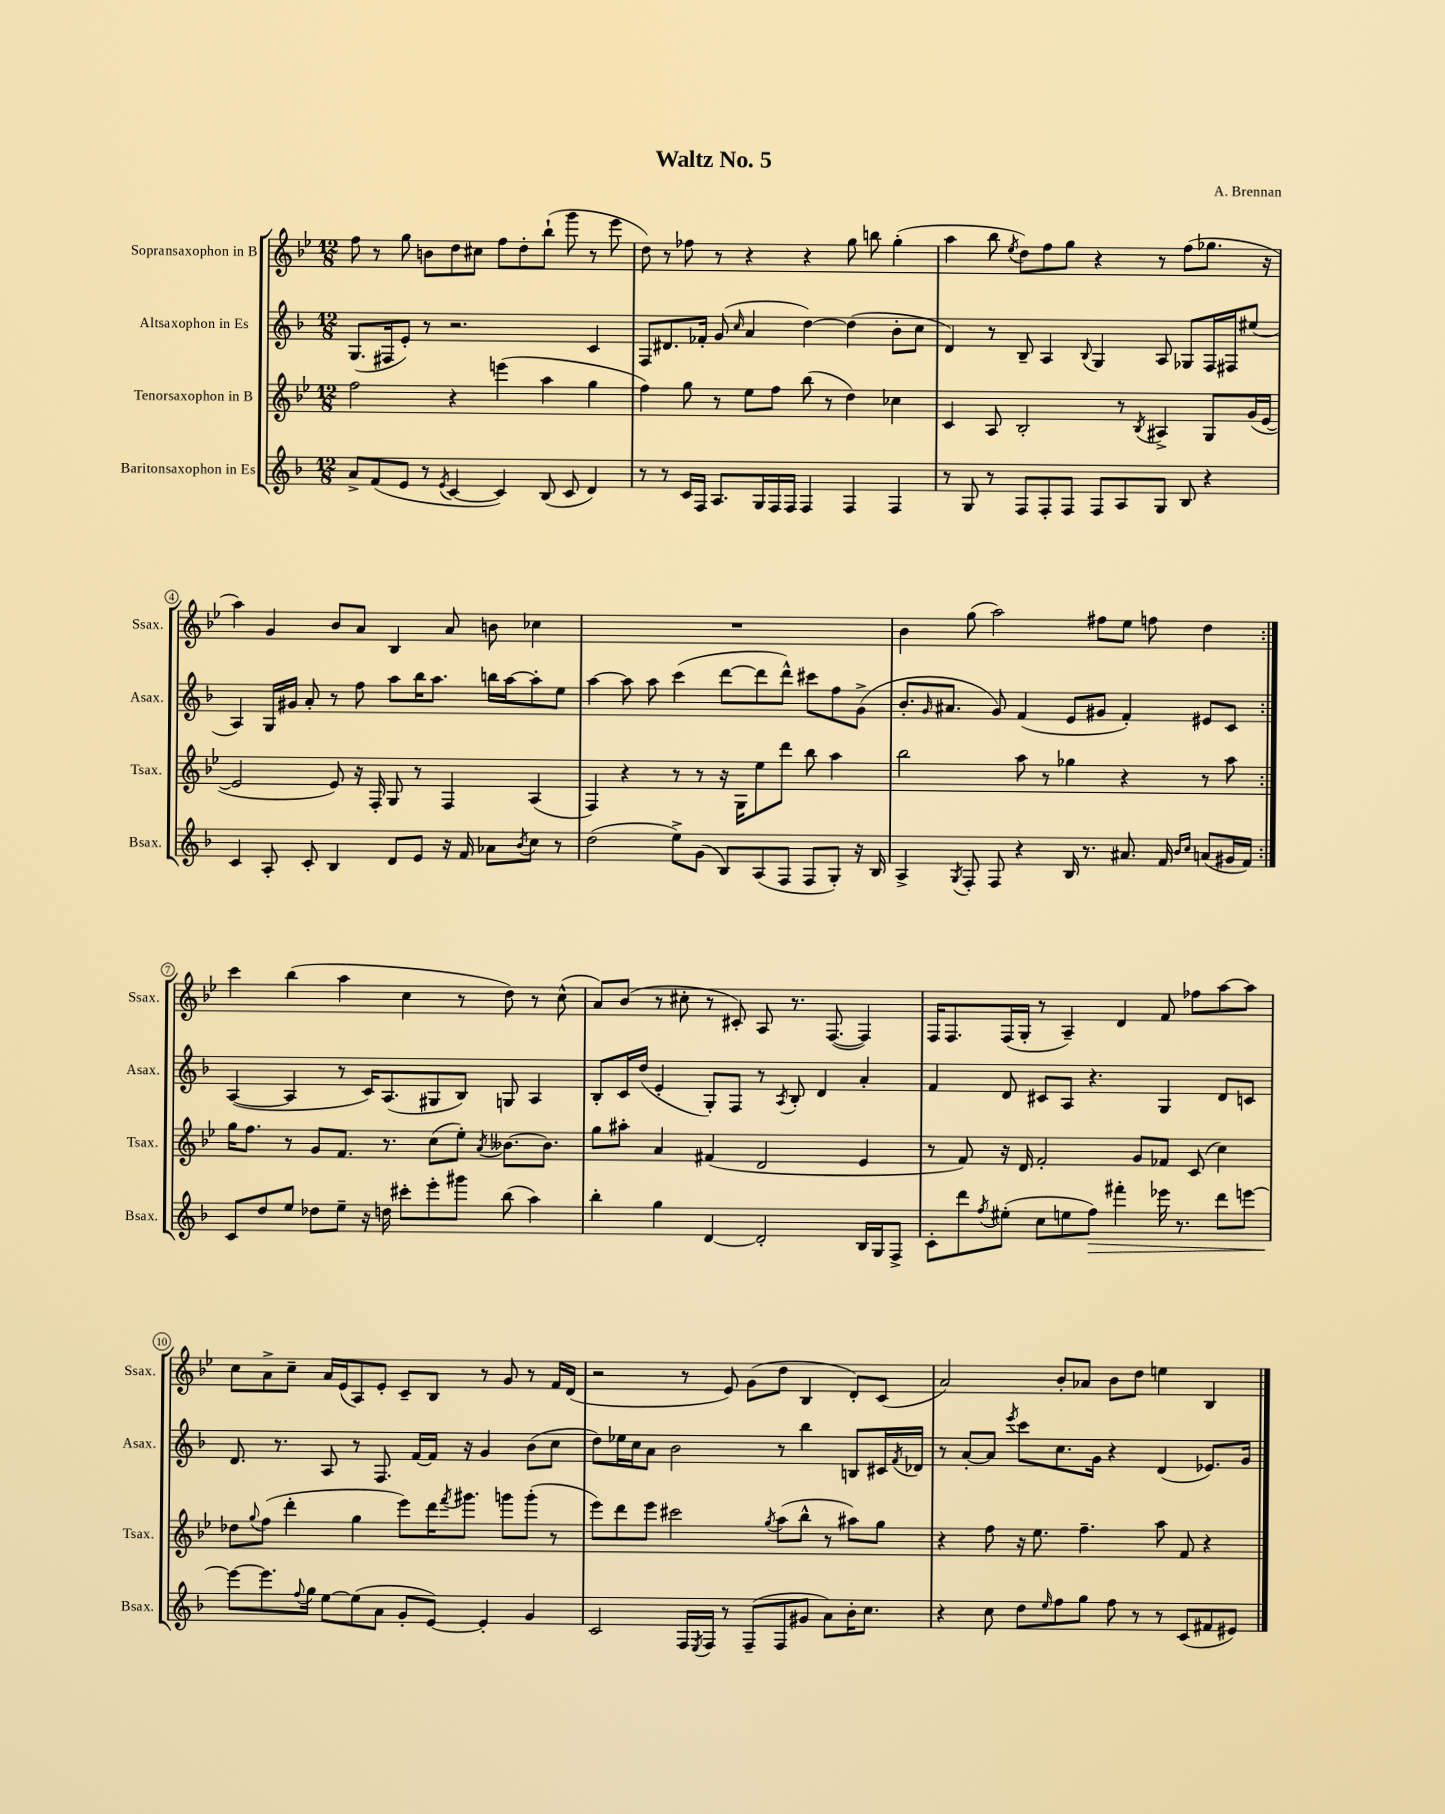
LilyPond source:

\header { title = "Waltz No. 5" composer = "A. Brennan" }
<<
\new StaffGroup <<
\new Staff = "s0" \with { instrumentName = "Sopransaxophon in B" shortInstrumentName = "Ssax." } {
    \clef treble \key bes \major \numericTimeSignature \time 12/8
    \repeat volta 2 { f''8 r8 g''8 b'8 d''8 cis''8 f''8 d''8-. bes''8-!( g'''8 r8 ees'''8 |
    d''8) r8 fes''8 r8 r4 r4 g''8 b''8 g''4-.( |
    a''4 bes''8 \acciaccatura { ees''8 } d''8) f''8 g''8 r4 r8 f''8( ges''8. r16 |
    a''4) g'4 bes'8 a'8 bes4 a'8 b'8 ces''4 |
    R1. |
    bes'4 g''8( a''2) fis''8 ees''8 f''8 d''4 | }
    c'''4 bes''4( a''4 c''4 r8 d''8) r8 c''8-^( |
    a'8) bes'8( r8 cis''8-. r8 cis'8-.) a8 r8. f8.~( f4) |
    f16 f8. f16( g16-. r8 a4--) d'4 f'8 fes''8 a''8~ a''8 |
    c''8 a'8-> c''8-- a'16 ees'16( a8) ees'8-. c'8-- bes8 r8 g'8 r8 f'16 d'16( |
    r2 r8 ees'8) g'8( d''8 bes4 d'8-.) c'8( |
    a'2) bes'8-. aes'8 bes'8 d''8 e''4 bes4 \bar "|." |
}
\new Staff = "s1" \with { instrumentName = "Altsaxophon in Es" shortInstrumentName = "Asax." } {
    \clef treble \key f \major \numericTimeSignature \time 12/8
    \repeat volta 2 { g8.( fis16 e'8-.) r8 r2. c'4 |
    f8 dis'8. fes'16-. g'8( \grace { c''16 } a'4 d''4~) d''4( bes'8-. c''8 |
    d'4) r8 bes8-- a4 \appoggiatura { bes8 } g4 a8 ges8 f16 fis16 eis''8( |
    a4) g16 gis'16 a'8-. r8 f''8 a''8 bes''16 a''8. b''16 a''16~ a''8-. e''8 |
    a''4~ a''8 a''8 c'''4( d'''8~ d'''8 d'''8-^) cis'''8 f''8 g'8->( |
    bes'8.-. \grace { g'16 } ais'8. g'8) f'4( e'8 gis'8 f'4-.) eis'8 c'8 | }
    a4~( a4 r8 c'16) a8.( gis8 bes8) g8 a4 |
    bes8-. c'16 d''16( e'4-. g8-.) f8 r8 \acciaccatura { a8 } bes8-. d'4 a'4-. |
    f'4 d'8 cis'8 a8 r4. g4 d'8 c'8 |
    d'8. r8. a8 r8 f8. f'16~ f'16 r16 g'4 bes'8( c''8 |
    d''8) ees''16 c''16 a'8 bes'2 r8 bes''4 b8 cis'16 \acciaccatura { f'8 } des'16 |
    r8 a'8~-. a'8 \acciaccatura { e'''8 } c'''8 c''8. g'16 r4 d'4( ees'8.) g'16 \bar "|." |
}
\new Staff = "s2" \with { instrumentName = "Tenorsaxophon in B" shortInstrumentName = "Tsax." } {
    \clef treble \key bes \major \numericTimeSignature \time 12/8
    \repeat volta 2 { f''2 r4 e'''4( a''4 g''4 |
    f''4) g''8 r8 ees''8 f''8 bes''8( r8 d''4) ces''4 |
    c'4 a8 bes2-. r8 \acciaccatura { bes8 } ais4-> g8 g'16( ees'16~ |
    ees'2 ees'8) r16 f16-. g8 r8 f4 a4( |
    f4) r4 r8 r8 r16 g16 ees''8 d'''8 bes''8 a''4 |
    bes''2 a''8 r8 ges''4 r4 r8 a''8 | }
    g''16 f''8. r8 g'8 f'8. r8. c''8( ees''8-.) \acciaccatura { a'8 } beses'8.~ beses'8. |
    g''8 ais''8-. a'4 fis'4( d'2 ees'4 |
    r8 f'8) r16 d'16 f'2-. g'8 fes'8 c'8( c''4) |
    des''8 \appoggiatura { g''8 } f''8( d'''4-. g''4 ees'''8) d'''16 \acciaccatura { f'''8 } gis'''8. g'''8 g'''8-.( r8 |
    ees'''8) d'''8 ees'''8 cis'''2 \acciaccatura { g''8 } a''8( bes''8-^ r8 ais''8) g''8 |
    r4 f''8 r16 ees''8. f''4.-- a''8 f'8 r4 \bar "|." |
}
\new Staff = "s3" \with { instrumentName = "Baritonsaxophon in Es" shortInstrumentName = "Bsax." } {
    \clef treble \key f \major \numericTimeSignature \time 12/8
    \repeat volta 2 { a'8-> f'8( e'8 r8 \acciaccatura { e'8 } c'4~ c'4) bes8( c'8 d'4) |
    r8 r8 c'16 f16 a8. g16 f16 f16 f4 f4 f4 |
    r8 g8 r8 f8 f8-. f8 f8 a8 g8 bes8 r4 |
    c'4 a8-. c'8-. bes4 d'8 e'8 r16 f'16 aes'8 \acciaccatura { bes'8 } c''8 r8 |
    d''2( e''8->) g'8( bes8) a8( f8 f8 g8-.) r16 bes16 |
    a4-> \acciaccatura { g8 } f8-. f8 r4 bes16 r8. ais'8. f'16 \grace { bes'16 c''16 } a'8( gis'16 f'16) | }
    c'8 d''8 e''8 des''8 e''8-- r16 d''16 cis'''8-. e'''8-. gis'''8 bes''8( a''4) |
    bes''4-. g''4 d'4~ d'2-. bes16 g16 f8-> |
    c'8-. d'''8 \acciaccatura { f''8 } eis''8-.( c''8 e''8 f''8\>) fis'''4-. ees'''16 r8. d'''8 e'''8~ |
    e'''8~\! e'''8. \appoggiatura { f''8 } g''16 e''8~ e''8( a'8 g'8-. e'8~) e'4-. g'4 |
    c'2 f16 \acciaccatura { e8 } f16 r8 f8--( f8 gis'8 a'8) bes'16-. c''8. |
    r4 c''8 d''8 \grace { e''16 } f''8 g''8 f''8 r8 r8 c'8( fis'8 eis'8) \bar "|." |
}
>>
>>
\layout { \context { \Score \override BarNumber.stencil = #(make-stencil-circler 0.1 0.3 ly:text-interface::print) } }
